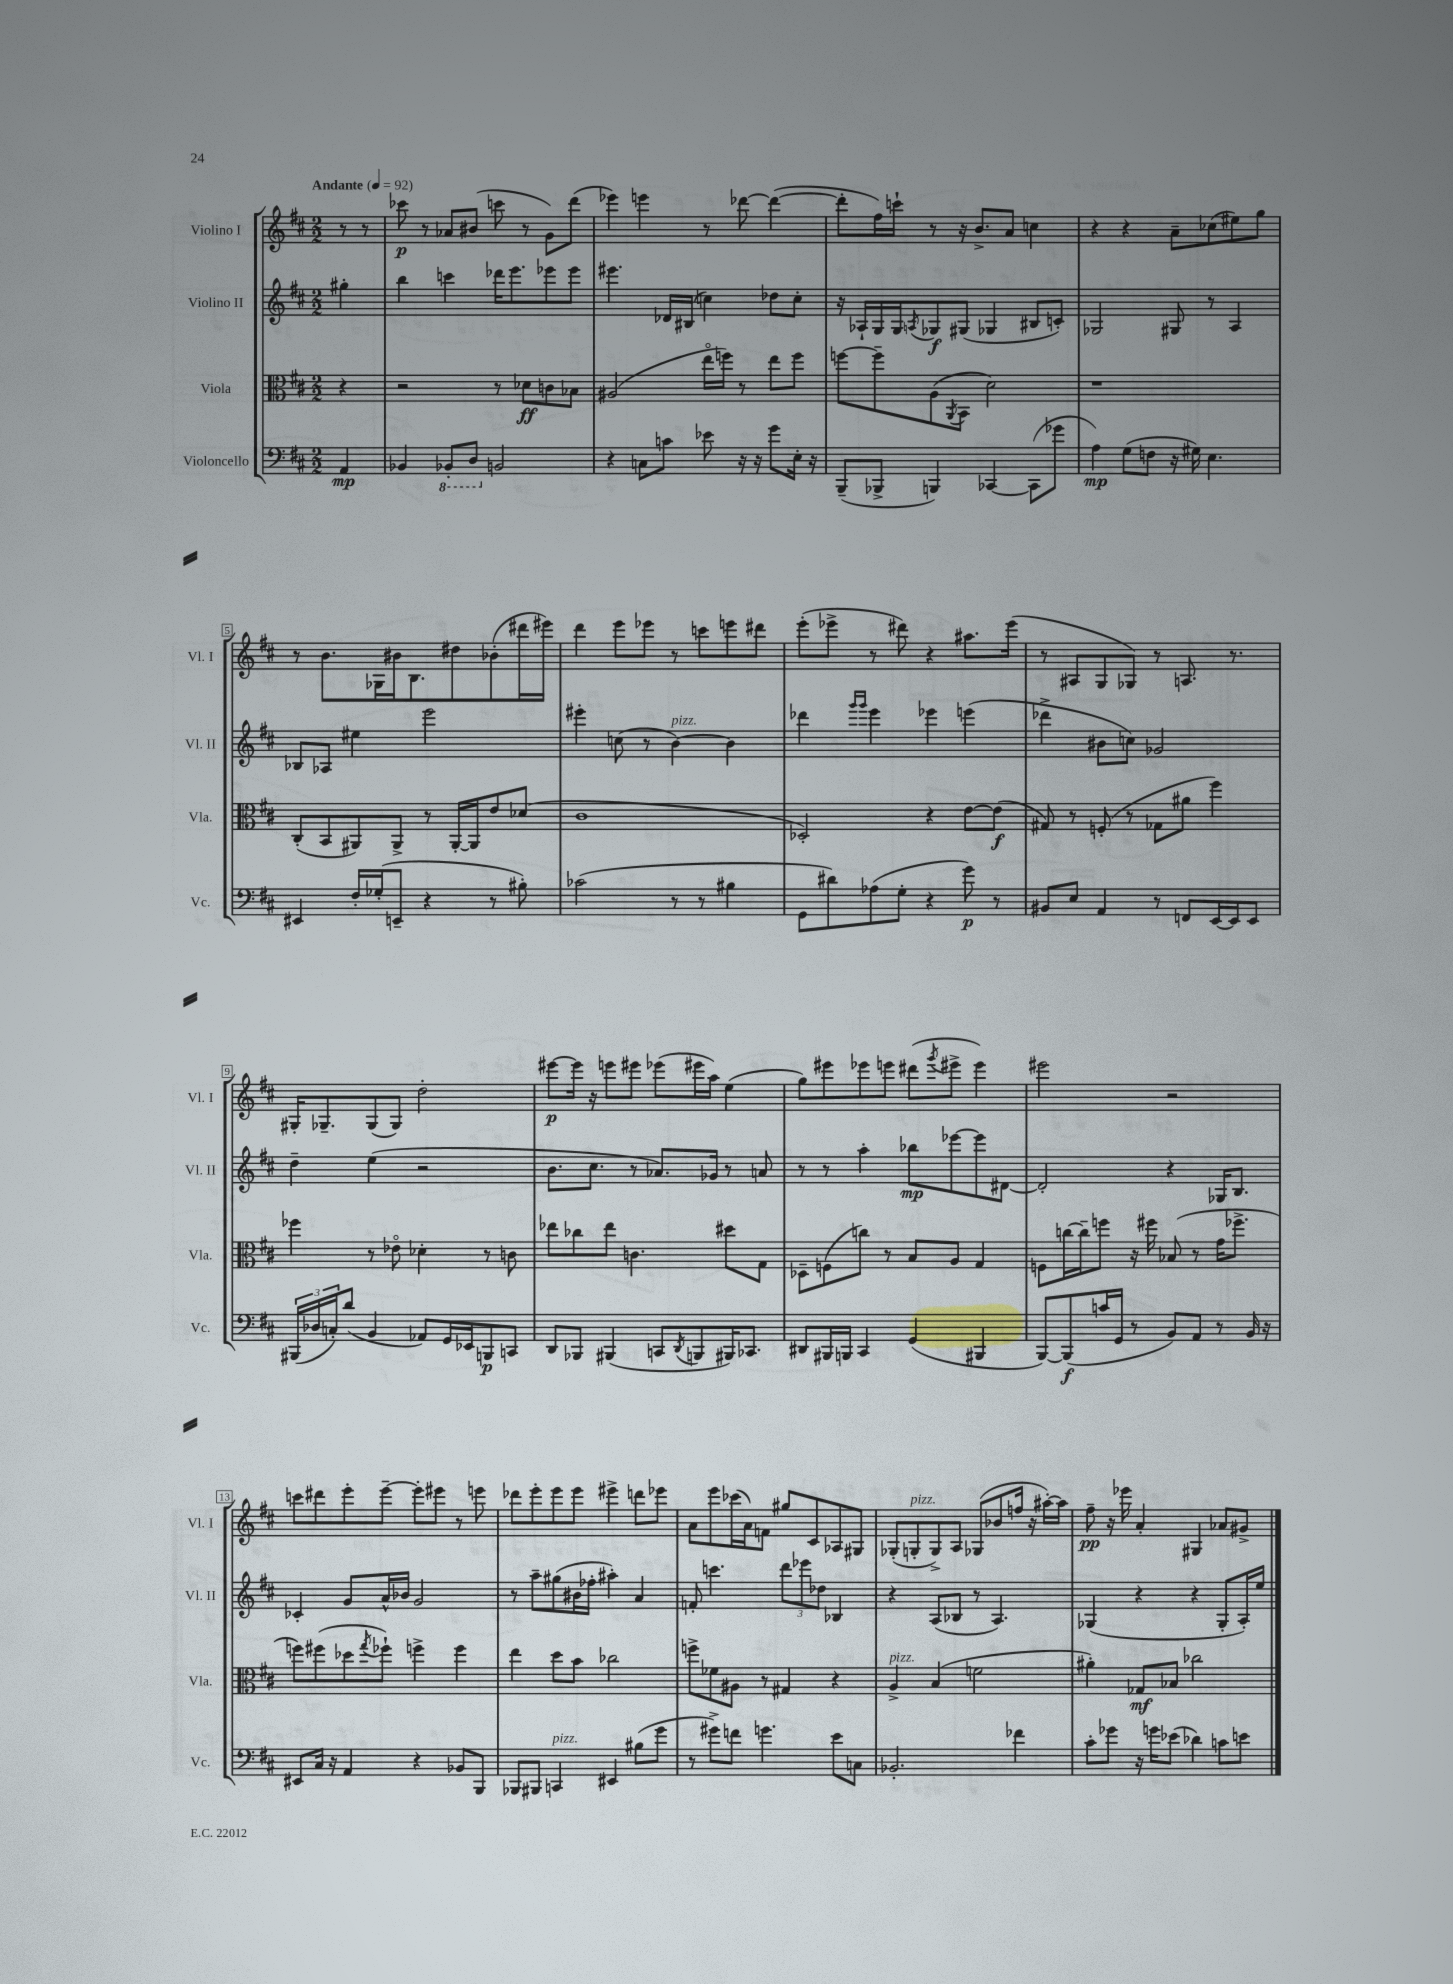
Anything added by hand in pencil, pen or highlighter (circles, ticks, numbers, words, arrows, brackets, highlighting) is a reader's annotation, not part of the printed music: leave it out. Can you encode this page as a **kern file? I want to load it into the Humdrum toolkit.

**kern	**kern	**kern	**kern
*staff4	*staff3	*staff2	*staff1
*clefF4	*clefC3	*clefG2	*clefG2
*k[f#c#]	*k[f#c#]	*k[f#c#]	*k[f#c#]
*M2/2	*M2/2	*M2/2	*M2/2
*MM92	*MM92	*MM92	*MM92
4AA	4r	4gg#'	8r
.	.	.	8r
=	=	=	=
4BB-	2r	4bb	8ccc-
.	.	.	8r
8BBB-'	.	4ccc	8a-
8DD	.	.	(8b#
2BB	8r	16ddd-	8ccc
.	.	8.eee	.
.	8d-	.	8r
.	8c	8eee-	8g)
.	8B-	8eee-	(8ddd
=	=	=	=
4r	(2A#	4.eee#	4eee-)
8C	.	.	4eee
8c	.	16d-	.
.	.	(16B#	.
8e-	16eeo	4cc)	8r
.	16ff)	.	.
16r	8r	.	[8ddd-
16r	.	.	.
8g	8ee	8dd-	(4ddd-_
16E'	8ff	8cc'	.
16r	.	.	.
=	=	=	=
(8BBB~	[8ff	16r	8ddd-']
.	.	16A-`	.
8BBB-^	8ff~]	16G	16ff#)
.	.	16G	16ccc`
.	.	8qA	.
4BBB)	(8A	8G-	8r
.	8qAA	.	.
.	8BB	(8G#	16r
.	.	.	8.b^
[4CC-	2d)	4G-	.
.	.	.	8a
(8CC-]	.	8B#	4cc
8g-	.	8c')	.
=	=	=	=
4A)	1r	2G-	4r
(8G	.	.	4r
8F	.	.	.
16r	.	8G#	8a~
16G#)	.	.	.
4.E	.	8r	(8cc-
.	.	4A	8ee#)
.	.	.	8gg
=	=	=	=
4EE#	(8C#'	8B-	8r
.	8BB	8A-	8.b
16F#'	8AA#)	4ee#	.
(16G-'	.	.	16G-
8EE~	8AA#^	.	16b#
.	.	.	8.B
4r	8r	2eee	.
.	[16AA#'	.	8dd#
.	16AA#]	.	.
8r	8e	.	(8b-'
8B#')	(8d-	.	16ddd#
.	.	.	16eee#)
=	=	=	=
(2c-	1c#	4eee#'	4ddd
.	.	(8cc	8eee
.	.	8r	8eee-
8r	.	[4b)	8r
8r	.	.	8ccc
4B#	.	4b]	8eee
.	.	.	8ddd#
=	=	=	=
8GG	2D-')	4ddd-	(8eee'
8d#)	.	.	8eee-^
.	.	16qqggg	.
.	.	16qqggg	.
(8A-	.	4eee	8r
8G'	.	.	8ddd#)
4r	4r	4eee-	4r
8g)	[8e	(4eee	8.aa#
8r	(8e]	.	.
.	.	.	(16eee-
=	=	=	=
8BB#	8G#)	4ddd-^	8r
8E	8r	.	8A#
4AA	(8F'	8b#	8G
.	8r	8cc)	8G-)
8r	8G-	2g-	8r
8FF	8a#	.	8.A
[16EE	4ff#)	.	.
16EE]	.	.	8.r
8EE	.	.	.
=	=	=	=
(24BBB#	4ff-	4dd~	16G#'
24D-	.	.	.
.	.	.	8.G-~
24C')	.	.	.
(8d	.	.	.
4BB	8r	(4ee	(8G-
.	8e-o	.	8G-)
8AA-)	4d-'	2r	2dd'
16GG	.	.	.
16EE-	.	.	.
8BBB	8r	.	.
8CC	8c	.	.
=	=	=	=
8DD	8ee-	8.b	[8eee#
8BBB-	8cc-	.	16eee#]
.	.	8.cc#	16r
(4BBB#	8ee-	.	8eee
.	4.c	8r	8eee#
8CC	.	8.a-)	(8eee-
8qDD	.	.	.
8BBB	.	.	16eee#
.	.	16g-	16aa)
16BBB#)	8dd#	8r	(4ee
8.CC-	.	.	.
.	8G	8a	.
=	=	=	=
8DD#	8D-~	8r	8gg)
16BBB#	(8F	8r	8eee#
16BBB	.	.	.
4CC#	8cc)	4aa'	8eee-
.	8r	.	8eee
(4GG	8B	8bb-	(8ddd#
.	.	.	8qggg
.	8A	[8eee-	8eee#^
4BBB#	4G	8eee-]	4eee#)
.	.	[8d#	.
=	=	=	=
[8BBB)	8F	2d#']	2eee#
(8BBB]	[16cc	.	.
.	16cc~]	.	.
16c	8ff	.	.
16GG	.	.	.
8r	16r	.	.
.	16ff#	.	.
8BB)	(8B-	4r	2r
8AA	8r	.	.
8r	16g	16G-	.
.	8.ff-^	8.B	.
16BB	.	.	.
16r	.	.	.
=	=	=	=
8EE#	8ff)	4c-'	8ccc
16C#	(8ff#	.	8ddd#
16r	.	.	.
4AA	8dd-	8g	8eee'
.	8qgg	.	.
.	8ff-`)	16a^^	[8eee~
.	.	16b-	.
4r	4ff^	2g	8eee']
.	.	.	8eee#
8BB-	4ff	.	8r
8BBB	.	.	8eee
=	=	=	=
8BBB-	4ee	8r	8ddd-
8BBB#	.	8aa~	8eee'
4CC	8dd	(8gg#	8eee
.	8b	16b#	8eee
.	.	16ff-'	.
4EE#	2cc-	4aa#')	4eee#^
(8B#	.	4a	8ddd
8g	.	.	8eee-
=	=	=	=
8r	8ff^	8f'	8a
8g#^)	8f-	4.ccc	8eee
8f	8A#	.	(16ccc-
.	.	.	16a)
4.g	8r	.	8f
.	4G#	12ddd	8gg#
.	.	12eee-	.
.	.	.	8c#
.	.	12dd-	.
8e	4r	4B-	8A-
8C	.	.	8G#
=	=	=	=
2.BB-'	4A^	4r	(8G-'
.	.	.	8G'
.	(4B	(8A	8G^)
.	.	8B-	8A
.	2f	8r	(8G-
.	.	4.A)	8b-
4f-	.	.	16ff
.	.	.	16r
.	.	.	[16aa#')
.	.	.	16aa#]
=	=	=	=
8c#'	4a#')	(4G-	8ff#~
8g-	.	.	16r
.	.	.	16eee-
16r	8G-	4r	4a'
16g	.	.	.
(8e-	8B-	.	.
4d-)	2cc-	4r	4G#
8c	.	8G-'	8a-
8e	.	16A')	8g#^
.	.	16ee	.
==	==	==	==
*-	*-	*-	*-
